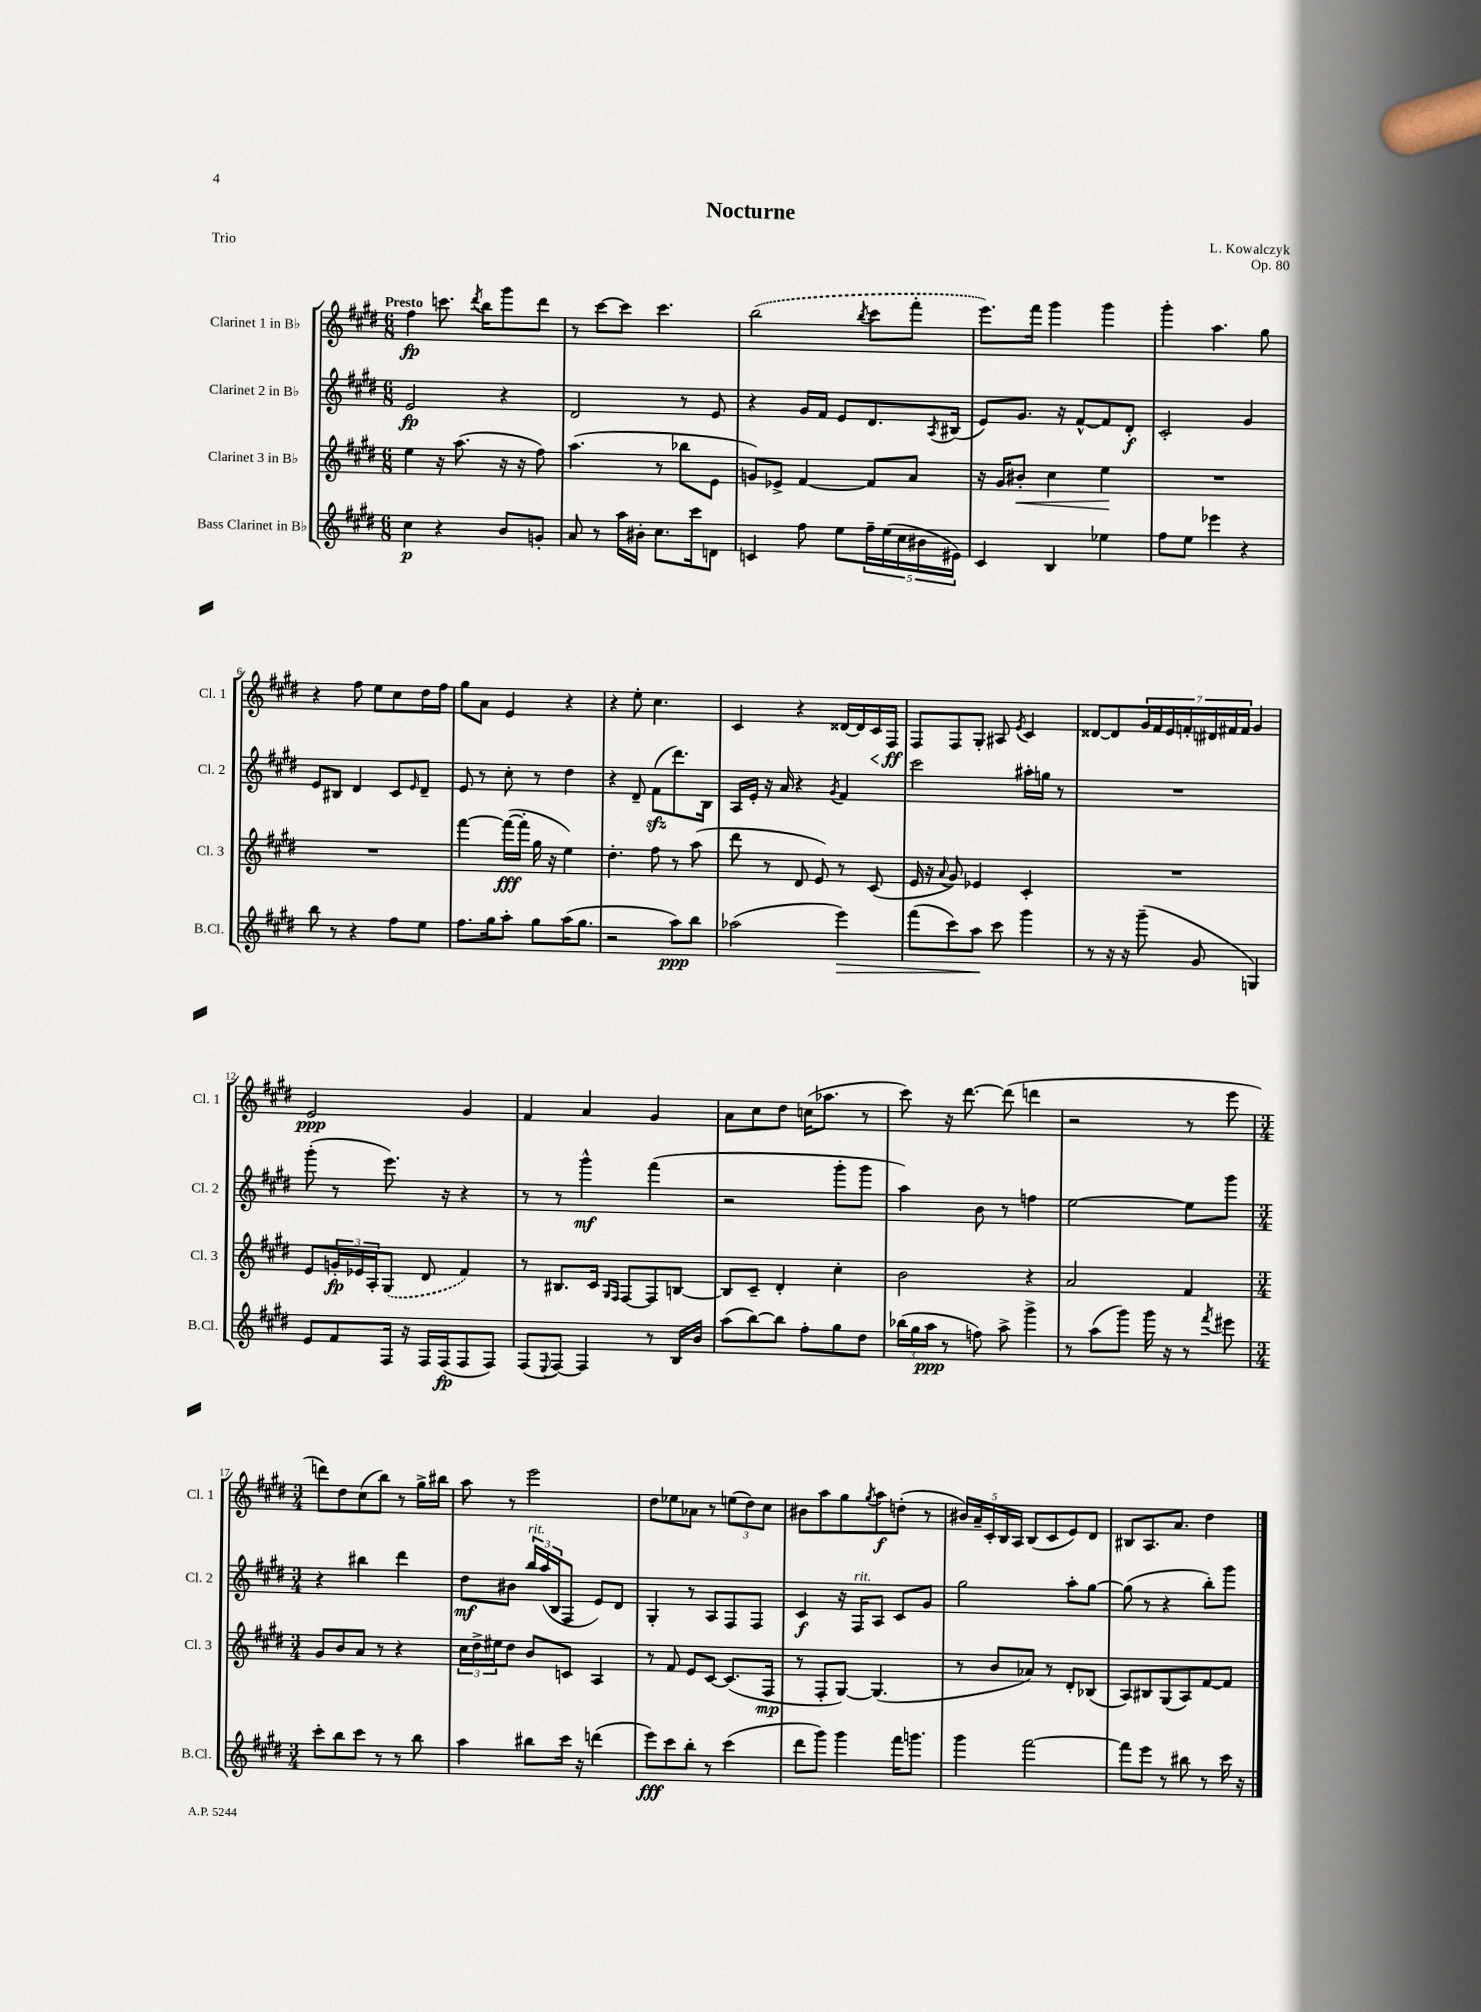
\header { title = "Nocturne" composer = "L. Kowalczyk" opus = "Op. 80" piece = "Trio" }
<<
\new StaffGroup <<
\new Staff = "s0" \with { instrumentName = "Clarinet 1 in Bb" shortInstrumentName = "Cl. 1" } {
    \clef treble \key e \major \numericTimeSignature \time 6/8 \tempo "Presto"
    fis''4\fp c'''8. \acciaccatura { dis'''8 } b''16 gis'''8 dis'''8 |
    r8 cis'''8~ cis'''8 cis'''4. |
    \once \slurDashed b''2( \acciaccatura { b''8 } cis'''8 fis'''8-. |
    e'''8.) fis'''16 gis'''4 gis'''4 |
    gis'''4-. a''4. gis''8 |
    r4 fis''8 e''8 cis''8 dis''16 fis''16 |
    gis''8 a'8 e'4 r4 |
    r4 e''8-. cis''4. |
    cis'4 r4 disis'16~ disis'16 cis'16\< fis16\ff\! |
    fis8 fis8 gis8-. ais8 \acciaccatura { e'8 } cis'4 |
    disis'8~ disis'8 \tuplet 7/4 { gis'16 fis'16 e'16 f'16-. dis'16 fis'16 fis'16 } gis'4 |
    e'2\ppp gis'4 |
    fis'4 a'4 gis'4 |
    a'8 cis''8 dis''8 c''16( aes''8. r8 |
    cis'''8) r16 dis'''8.~ dis'''8( d'''4 |
    r2 r8 e'''8 |
    \numericTimeSignature \time 3/4 d'''8) dis''8 cis''8( b''8) r8 gis''16-> bis''16 |
    a''8 r8 e'''2 |
    dis''8 ees''8 aes'8 r8 \tuplet 3/2 { e''8( dis''8) cis''8 } |
    bis'8 a''8 gis''8 \acciaccatura { gis''8 } a''8\f d''8-.( r8 |
    \tuplet 5/4 { bis'16) a'16-- cis'16-. b16 a16 } b8( cis'8 e'8) dis'8 |
    bis8 a8. a'8. dis''4 \bar "|." |
}
\new Staff = "s1" \with { instrumentName = "Clarinet 2 in Bb" shortInstrumentName = "Cl. 2" } {
    \clef treble \key e \major \numericTimeSignature \time 6/8
    e'2\fp r4 |
    dis'2 r8 e'8 |
    r4 gis'16 fis'16 e'8 dis'8. \acciaccatura { a8 } bis16( |
    e'8) gis'8. r16 fis'8~-^ fis'8 dis'8-.\f |
    cis'2-. gis'4 |
    e'8 bis8 dis'4 cis'8 \grace { e'16 } dis'8-- |
    e'8 r8 cis''8-. r8 dis''4 |
    r4 dis'8-- fis'8\sfz( dis'''8.) b16 |
    a16 e'16-. r16 a'16 r4 \acciaccatura { gis'8 } fis'4 |
    cis'''2 ais''16-. g''16 r8 |
    R2. |
    gis'''8-.( r8 e'''8.) r16 r4 |
    r8 r8 gis'''4-^\mf fis'''4( |
    r2 gis'''8-. gis'''8 |
    a''4) b'8 r8 f''4 |
    e''2~ e''8 gis'''8 |
    \numericTimeSignature \time 3/4 r4 bis''4 dis'''4 |
    dis''8\mf bis'8 \tuplet 3/2 { b''16^\markup { \italic "rit." } a''16( b16 } fis8 e'8) dis'8 |
    gis4-. r8 a8 fis8 fis8 |
    cis'4\f r16 fis16^\markup { \italic "rit." } a8 cis'8 gis'8 |
    gis''2 a''8-. gis''8~ |
    gis''8( r8 r4 b''8-.) gis'''8 \bar "|." |
}
\new Staff = "s2" \with { instrumentName = "Clarinet 3 in Bb" shortInstrumentName = "Cl. 3" } {
    \clef treble \key e \major \numericTimeSignature \time 6/8
    e''4 r16 a''8.( r16 r16 fis''8) |
    a''4.( r8 bes''8 e'8 |
    g'8) ees'8-> fis'4~ fis'8 a'8 |
    r16 gis'16 bis'8-.\< cis''4 e''4\! |
    R2. |
    R2. |
    fis'''4~ fis'''16~\fff( fis'''16-. gis''16 r16 e''4) |
    dis''4.-. fis''8 r8 a''8( |
    dis'''8 r8 dis'8 e'8) r8 cis'8( |
    e'16 r16 \appoggiatura { a'8 } gis'8) ees'4 cis'4-. |
    R2. |
    e'8 \tuplet 3/2 { g'16-.\fp ees'16 a16-. } \once \slurDashed gis8( dis'8 fis'4) |
    r8 bis8. cis'16 \grace { gis16 fis16 } fis8~ fis8 b8~ |
    b8 cis'8-- dis'4-. cis''4-. |
    b'2 r4 |
    a'2 fis'4 |
    \numericTimeSignature \time 3/4 gis'8 b'8 a'8 r8 r4 |
    \tuplet 3/2 { cis''16 dis''16-> eis''16 } dis''8 b'8 c'8 a4 |
    r8 fis'8 e'8 cis'8~ cis'8.( fis16\mp |
    r8 fis8-. gis8~) gis4.( |
    r8 b'8 aes'8) r8 dis'8-. bes8( |
    a8) bis8 gis8( a8) fis'8~ fis'8 \bar "|." |
}
\new Staff = "s3" \with { instrumentName = "Bass Clarinet in Bb" shortInstrumentName = "B.Cl." } {
    \clef treble \key e \major \numericTimeSignature \time 6/8
    cis''4\p r4 b'8 g'8-. |
    a'8 r8 a''16 bis'16-. cis''8. cis'''16 d'8 |
    c'4 fis''8 e''8 \tuplet 5/4 { fis''16-- e''16( cis''16 bis'16 eis'16) } |
    cis'4 b4 ees''4 |
    fis''8 e''8 ees'''4 r4 |
    b''8 r8 r4 fis''8 e''8 |
    fis''8. gis''16 a''8-. gis''8 a''16( gis''8. |
    r2 a''8\ppp) b''8 |
    aes''2( e'''4\>) |
    fis'''8( cis'''8) a''8\! cis'''8 gis'''4 |
    r8 r16 r16 gis'''8--( gis'8 g4) |
    e'8 fis'8 fis16 r16 fis16 fis16\fp( fis8 fis8) |
    fis8( \appoggiatura { e8 } fis8~) fis4 r8 b16 b'16 |
    a''8( b''8~) b''8 fis''8-. gis''8 dis''8 |
    \tuplet 3/2 { bes''16( gis''16 a''16\ppp } r8 f''8) a''8-> gis'''4-> |
    r8 a''8( gis'''8) gis'''16 r16 r8 \acciaccatura { fis'''8 } eis'''8 |
    \numericTimeSignature \time 3/4 cis'''8-. b''8 cis'''8 r8 r8 b''8 |
    a''4 bis''8 cis'''16 r16 d'''4( |
    e'''8\fff) cis'''8 b''8-. r8 cis'''4( |
    dis'''8 gis'''8) gis'''4 fis'''16 g'''8. |
    gis'''4 fis'''2~ |
    fis'''8 e'''8 r8 bis''8 r8 cis'''16 r16 \bar "|." |
}
>>
>>
